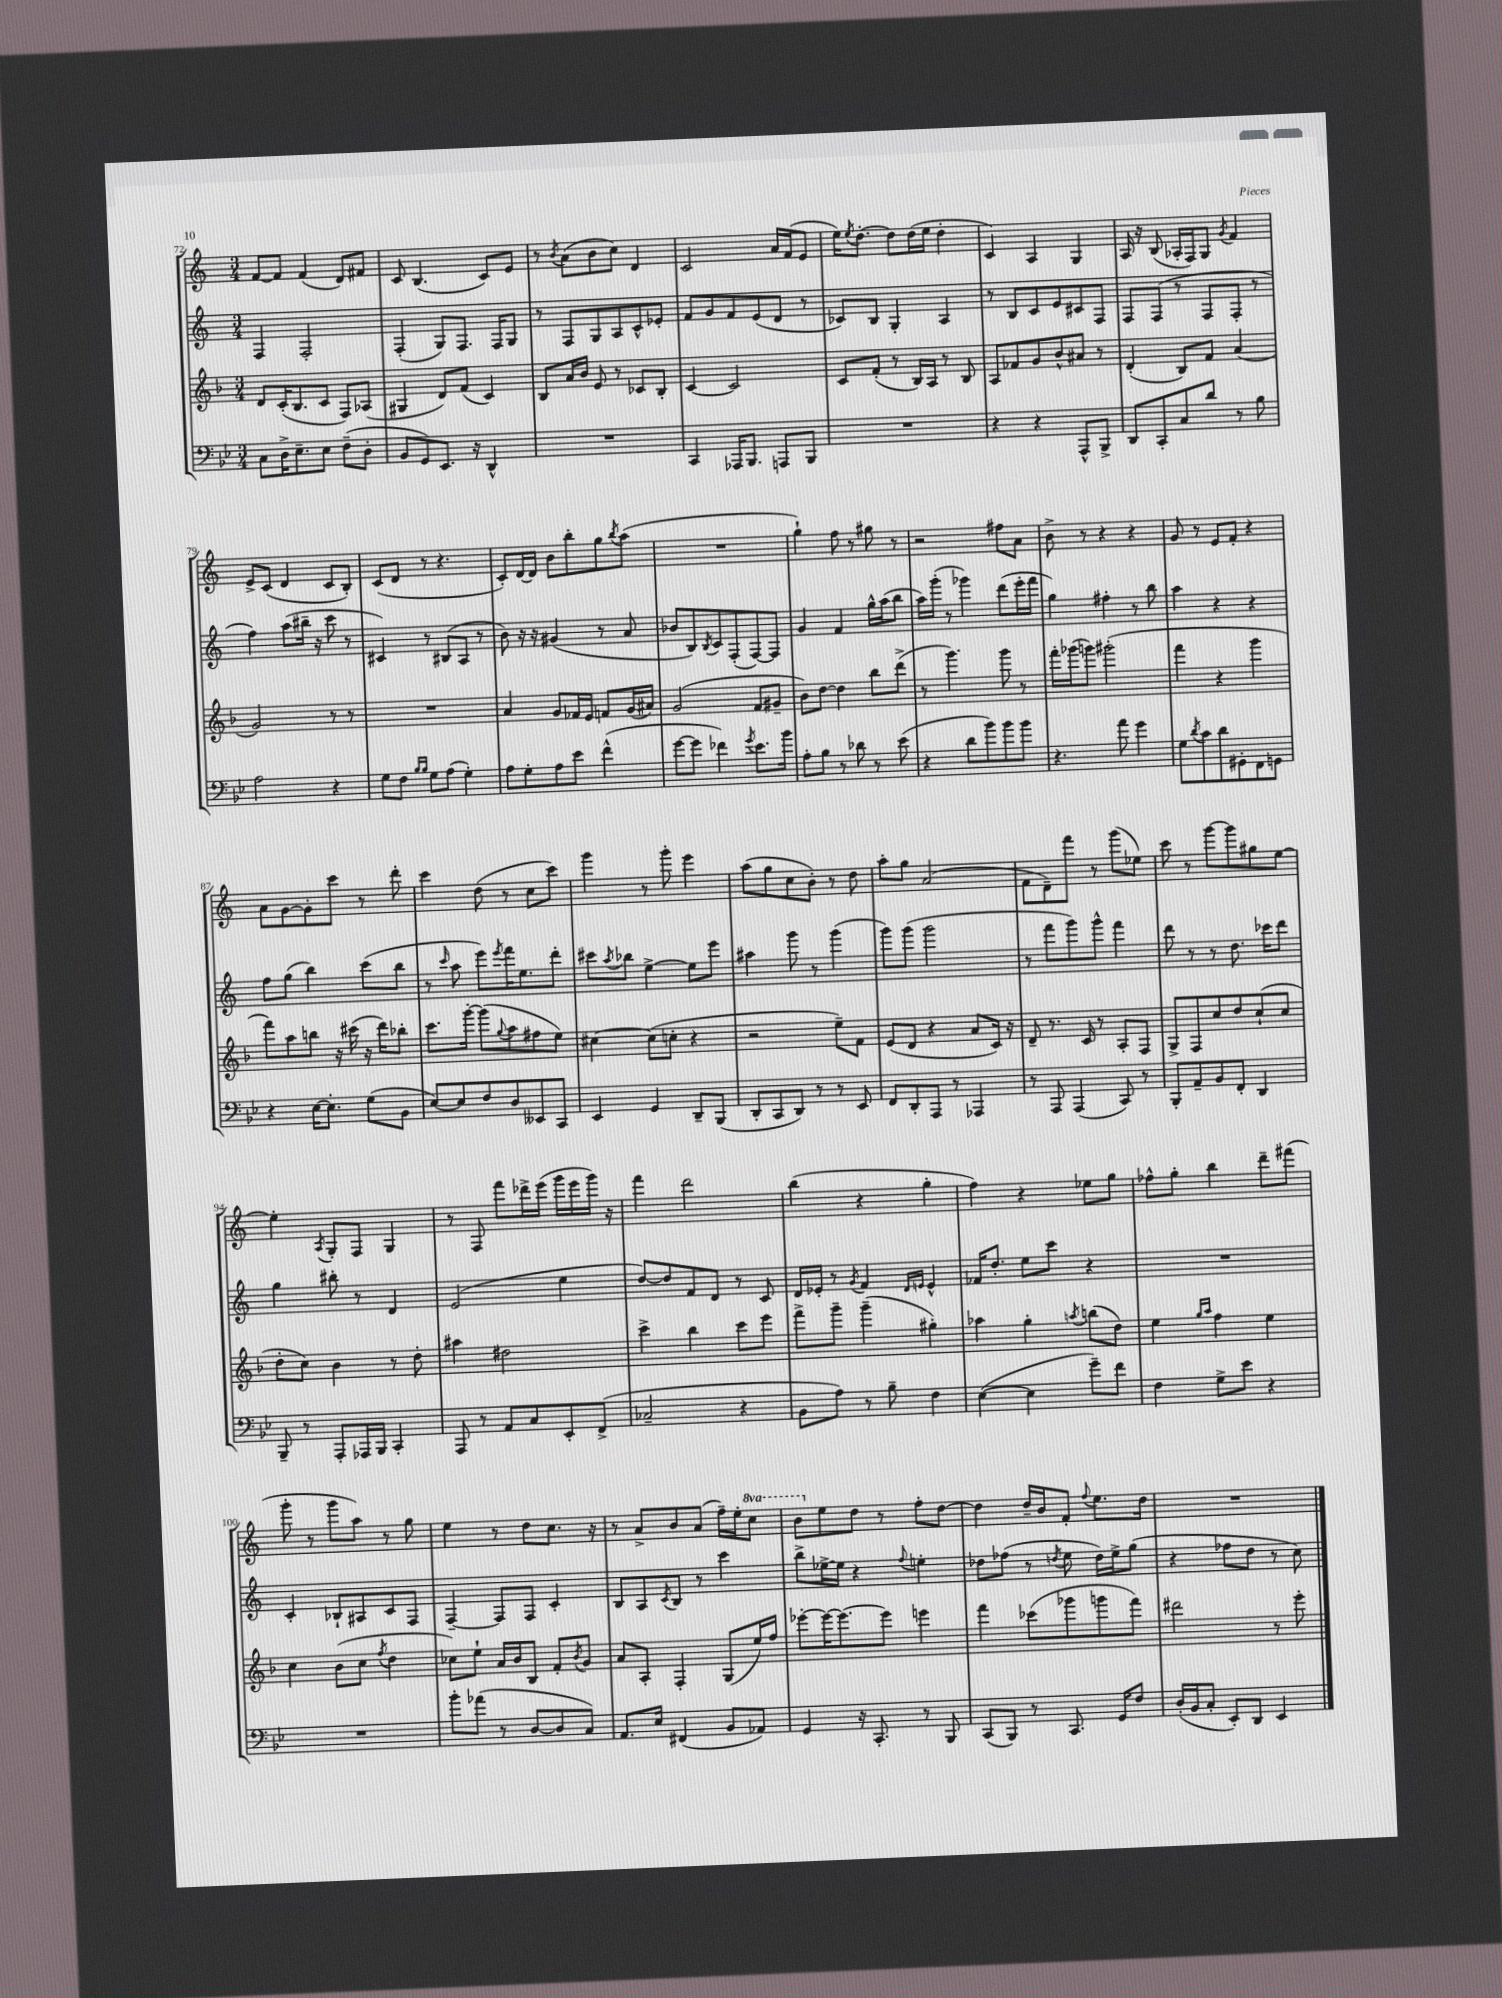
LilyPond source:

<<
\new StaffGroup <<
\new Staff = "s0" {
    \clef treble \key c \major \numericTimeSignature \time 3/4 \set Staff.ottavationMarkups = #ottavation-simple-ordinals
    f'8~ f'8 f'4( d'8) fis'8 |
    c'8 b4.( c'8) e'8 |
    r8 \acciaccatura { b'8 } a'8( b'8 c''8) d'4 |
    c'2 a'16 f'16( e'8 |
    e''16) \acciaccatura { e''8 } d''8.~-. d''8 d''16( e''16 d''4-. |
    c'4) a4 g4 |
    a16 r16 b8( aes16-. f16) g8 \acciaccatura { g'8 } f'4 |
    e'8-> c'8( d'4 c'8 b8-.) |
    c'8( d'8 r8 r4. |
    c'8-.) d'16~ d'16 b'8 b''8-. g''8 \acciaccatura { b''8 } a''8( |
    R2. |
    g''4-!) f''8 r8 gis''8 r8 |
    r2 fis''8 a'8 |
    b'8-> r8 r4 r4 |
    g'8 r8 e'8 f'8-. r4 |
    a'8 g'8~ g'8-. c'''8 r8 d'''8-. |
    c'''4 d''8( r8 c''8 c'''8) |
    g'''4 r8 g'''8-. e'''4 |
    a''8( g''8 c''8 b'8-.) r8 d''8 |
    a''8-. g''8 a'2( |
    f'8 d'8--) f'''8 r8 g'''8( ees''8) |
    c'''8 r8 g'''8~ g'''8 gis''8 e''8~ |
    e''4-. \acciaccatura { a8 } g8-. f8 g4 |
    r8 f8 f'''8 des'''16-> e'''16( g'''16 e'''16 g'''16) r16 |
    f'''4 d'''2 |
    b''4( r4 g''4-. |
    f''4) r4 ees''8 g''8 |
    fes''8-^ g''8-. b''4 d'''8-- fis'''8( |
    g'''8-. r8 g'''8 a''8) r8 g''8 |
    e''4 r8 d''8 c''8. r16 |
    r8 a'8-> b'8 a'8( f''16--) e''16-. \ottava #1 c'''8 |
    b''8 \ottava #0 e''8 d''8 r8 f''8-. d''8~ |
    d''4 d''16-- b'16 f'8-. \appoggiatura { f''8 } e''8. d''16 |
    R2. \bar "|." |
}
\new Staff = "s1" {
    \clef treble \key c \major \numericTimeSignature \time 3/4
    f4 f2-. |
    f4-.( g8) f8. f16 g8 |
    r8 f8 g8 a8 c'8-^ ees'8-. |
    f'8 g'8 f'8 e'8( d'8 r8 |
    ces'8) b8 g4-. a4 |
    r8 b8 c'8 e'8 cis'8 f8 |
    f8 f8( r8 f8 f8-. r8 |
    f''4) a''8( bis''16-- r16 c'''8 r8 |
    cis'4) r8 bis8( a8 r8 |
    b'8) r16 r16 gis'4( r8 a'8 |
    bes'8 b8) \acciaccatura { b8 } c'8 f8-.( f8~) f8 |
    g'4 f'4 g''16-^ a''16( b''8 |
    a''16) g'''16-.( r8 ges'''4) d'''8( e'''16-. f'''16 |
    g''4) fis''4-. r8 b''8 |
    a''4 r4 r4 |
    f''8 g''8( b''4) c'''8( b''8 |
    r8 \grace { c'''16 } a''8 e'''8) \acciaccatura { e'''8 } f'''16 e''8. d'''8-. |
    cis'''8 \acciaccatura { a''8 } bes''8 e''4~-> e''8 e'''8 |
    ais''4 g'''8 r8 g'''4( |
    g'''8) g'''8( g'''2 |
    r8 f'''8 g'''8) g'''8-^ f'''4 |
    d'''8 r8 r8 d''8. ces'''16 d'''8 |
    g''4 bis''8-. r8 d'4 |
    e'2( e''4 |
    d''8~) d''8 f'8 d'8 r8 c'8 |
    d'16 ees'16-. r8 \acciaccatura { g'8 } f'4 \grace { d'16 e'16 } e'4-^ |
    fes'16 d''8.-. e''8 c'''8 r4 |
    R2. |
    c'4-. bes8-! ais8 c'8 f8 |
    f4~-- f8 f8 c'4-. |
    b8 a8 \acciaccatura { c'8 } b8 r8 c'''4 |
    b''8-> ees''16~-> ees''16 r4 \appoggiatura { f''8 } e''4-. |
    des''8 fes''8( r8 \acciaccatura { d''8 } e''8 d''16) e''16-> g''8( |
    r4 fes''8 d''8 r8 c''8) \bar "|." |
}
\new Staff = "s2" {
    \clef treble \key f \major \numericTimeSignature \time 3/4
    d'8 c'16-.( bes8. c'8 f8) aes8( |
    gis4 d'8) f'8( c'4) |
    bes8 a'16 bes'16 e'8 r8 ces'8 bes8-. |
    c'4~ c'2 |
    c'8 f'8-.( r8 bes16) a16 r8 bes8 |
    a8 fes'8 g'8 bes'8-^ ais'8 r8 |
    d'4-.( bes8) f'8 a'4( |
    g'2) r8 r8 |
    R2. |
    a'4 g'8 fes'16 e'16 f'8 g'16( ais'16) |
    g'2( f'8 gis'8-- |
    bes'8) d''8~ d''4 bes''8 d'''8->( |
    r8 g'''4.) g'''8 r8 |
    f'''16-. ges'''16( g'''8) gis'''2-.( |
    f'''4 r4 g'''4 |
    f'''8) a''8 b''8 r16 cis'''16( r16 d'''16) bes''8-. |
    c'''8. g'''16~-. g'''8( \appoggiatura { g''8 } a''8 fis''8 e''8) |
    cis''4~ cis''8( c''8-. r4 |
    r2 e''8--) f'8 |
    e'8( d'8 r4 a'8 c'16) r16 |
    d'8-- r8. c'16 r8 a8-. f8 |
    g8-> f8 c''8 d''8 c''8-!( c''8 |
    d''8-. c''8) bes'4 r8 d''8-. |
    ais''4 dis''2 |
    c'''4-> bes''4 c'''8 e'''8 |
    f'''8-> g'''8-- g'''4--( gis''4-.) |
    aes''4 g''4-. \acciaccatura { a''8 } b''8( d''8) |
    e''4 \grace { g''16 a''16 } f''4 e''4 |
    c''4 bes'8( c''8 \acciaccatura { f''8 } d''4 |
    ces''8) e''8-! a'16 bes'16 bes8 f'8-. \acciaccatura { bes'8 } g'8 |
    a'8 a8-. f4-. g8( e''16) f''16 |
    ees'''8~-. ees'''16~ ees'''8.~ ees'''8 e'''4 |
    f'''4 ces'''8( ges'''8 g'''8 f'''8) |
    dis'''2 r8 e'''8-. \bar "|." |
}
\new Staff = "s3" {
    \clef bass \key bes \major \numericTimeSignature \time 3/4
    c8 d16-> ees8.-- ees8 f8--( d8-. |
    bes,8 g,8) ees,8. r16 d,4-^ |
    R2. |
    c,4 aes,,16 bes,,8. a,,8 bes,,8 |
    R2. |
    r4 r4 a,,8-^ bes,,8-> |
    d,8 c,8-. c8 d'8 r8 bes8 |
    a2 r4 |
    g8 f8 \grace { bes16 bes16 } g8 a8( g4-.) |
    a8 g8-. a8 ees'8 f'4-^( |
    g'8~ g'8 fes'4) \acciaccatura { g'8 } ees'8. bes'16 |
    a8-. bes8 r8 des'8 r8 ees'8( |
    r4 d'8 bes'8) bes'8 bes'8 |
    r4. a'8 g'4 |
    g8 \acciaccatura { d'8 } c'8 d'8 gis,8-. f,8 g,8 |
    r4 ees16~ ees8.-. g8( bes,8 |
    ees8~) ees8 f8 d8 eeses,8 c,8 |
    ees,4 g,4 d,8-- bes,,8( |
    d,8-. c,8 d,8) r8 r8 ees,8 |
    f,8 d,8-. a,,8 r8 aes,,4 |
    r8 a,,8 a,,4( c,8) r8 |
    bes,,8-. a,8-- bes,8 f,8-. d,4 |
    bes,,8-- r8 a,,8-. aes,,16 bes,,16 c,4-. |
    a,,8 r8 a,8 c8 ees,8-. f,8->( |
    ces2-- r4 |
    bes,8 a8) r8 bes8-- f4 |
    ees4~( ees4 g'8--) f'8 |
    f4 g8-> ees'8 r4 |
    R2. |
    bes'8-. aes'8( r8 d8~ d8 c8) |
    a,8. ees16 fis,4( bes,8 aes,8) |
    g,4 r16 c,8.-. r8 bes,,8 |
    c,8( bes,,8) r8 c,8. g,16 f8 |
    d16-.( bes,16 c8-. ees,8-.) d,8 ees,4 \bar "|." |
}
>>
>>
\layout { \context { \Score currentBarNumber = #72 } }
